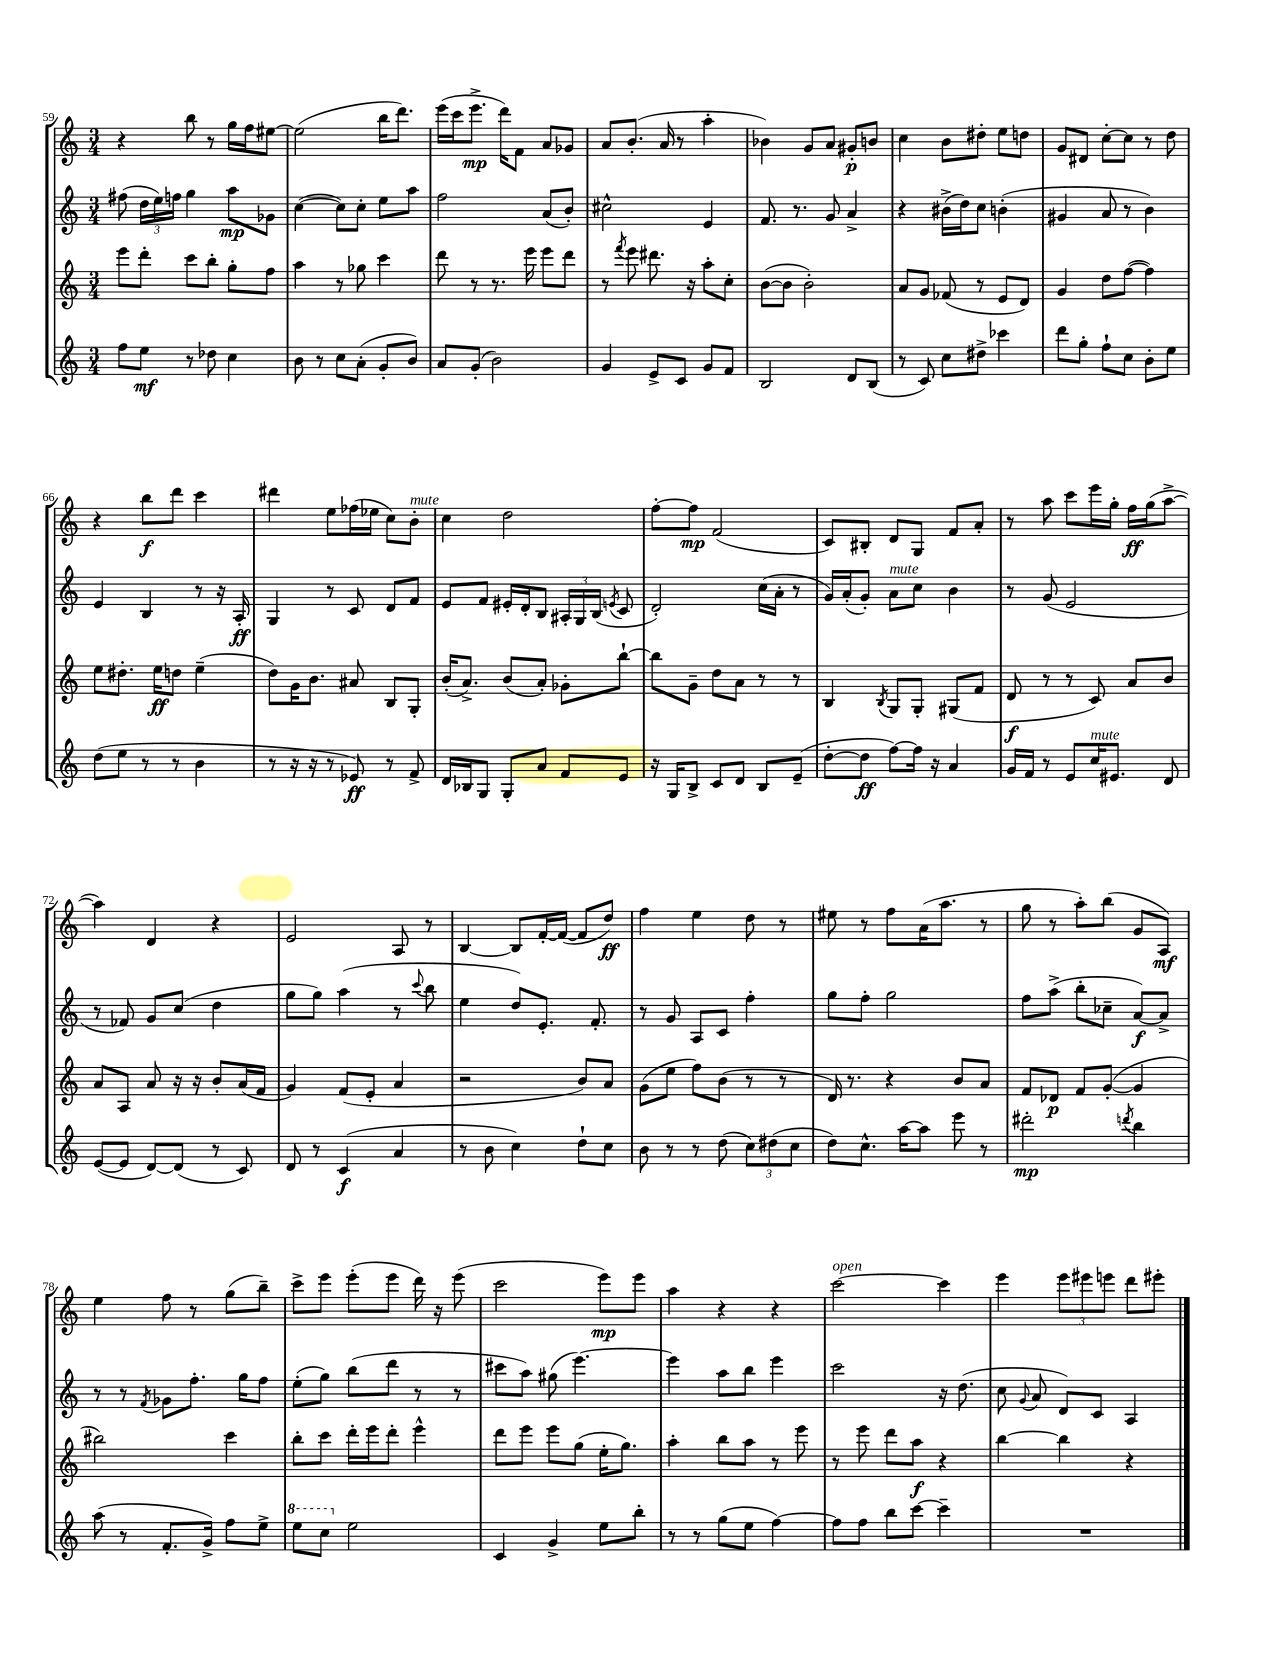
<<
\new StaffGroup <<
\new Staff = "s0" {
    \clef treble \key c \major \numericTimeSignature \time 3/4
    \autoBeamOff r4 b''8 r8 g''16[ f''16 eis''8]~ |
    eis''2( b''16[ d'''8.]) |
    e'''16[( c'''16 e'''8.]->\mp d'''16[) f'8] a'8[ ges'8] |
    a'8[ b'8.]-.( a'16 r8 a''4-. |
    bes'4) g'8[ a'8] gis'8[-.\p b'8] |
    c''4 b'8[ dis''8]-. e''8[ d''8] |
    g'8[ dis'8] c''8[~-. c''8] r8 d''8 |
    r4 b''8[\f d'''8] c'''4 |
    dis'''4 e''8[ fes''16( ees''16] c''8[) b'8]-.^\markup { \italic "mute" } |
    c''4 d''2 |
    f''8[~-. f''8]\mp f'2( |
    c'8[) bis8]-. d'8[ g8] f'8[ a'8]-. |
    r8 a''8 c'''8[ e'''16 g''16]-. f''16[\ff g''16( a''8]~-> |
    a''4) d'4 r4 |
    e'2 a8 r8 |
    b4~ b8[ f'16~-. f'16]~( f'8[ d''8]\ff) |
    f''4 e''4 d''8 r8 |
    eis''8 r8 f''8[ a'16( a''8.] r8 |
    g''8 r8 a''8[-.) b''8]( g'8[ a8]\mf) |
    e''4 f''8 r8 g''8[( b''8]--) |
    c'''8[-> e'''8] e'''8[-.( e'''8] d'''16) r16 e'''8( |
    c'''2 e'''8[\mp) e'''8] |
    a''4 r4 r4 |
    c'''2~^\markup { \italic "open" } c'''4 |
    e'''4 \tuplet 3/2 { e'''8[ eis'''8 e'''8] } d'''8[ eis'''8]-. \bar "|." |
}
\new Staff = "s1" {
    \clef treble \key c \major \numericTimeSignature \time 3/4
    \autoBeamOff fis''8( \tuplet 3/2 { d''16[ e''16) f''16] } g''4 a''8[\mp ges'8] |
    c''4~( c''8[) c''8]-. e''8[ a''8] |
    f''2 a'8[( b'8]-.) |
    cis''2-^ e'4 |
    f'8. r8. g'8 a'4-> |
    r4 bis'16[->( d''16) c''8] b'4-.( |
    gis'4 a'8 r8 b'4) |
    e'4 b4 r8 r16 a16-.\ff |
    g4 r8 c'8 d'8[ f'8] |
    e'8[ f'8] eis'16[-. d'16-. b8] \tuplet 3/2 { ais16[-. g16 b16]( } \acciaccatura { e'8 } c'8 |
    d'2-.) c''16[( a'16]-. r8 |
    g'16[) a'16-.( g'8]-.) a'8[^\markup { \italic "mute" } c''8] b'4 |
    r8 g'8( e'2 |
    r8 fes'8) g'8[ c''8]( d''4 |
    g''8[ g''8]) a''4( r8 \appoggiatura { c'''8 } b''8 |
    e''4 d''8[) e'8.]-. f'8.-. |
    r8 g'8 a8[ c'8] f''4-. |
    g''8[ f''8]-. g''2 |
    f''8[ a''8]->( b''8[-. ces''8]-- a'8[~\f) a'8]-> |
    r8 r8 \acciaccatura { f'8 } ges'8[ f''8.]-. g''16[ f''8] |
    e''8[-.( g''8]) b''8[( d'''8] r8 r8 |
    cis'''8[ a''8]) gis''8( e'''4.~) |
    e'''4 a''8[ b''8] e'''4 |
    c'''2 r16 d''8.( |
    c''8 \appoggiatura { g'8 } a'8 d'8[) c'8] a4 \bar "|." |
}
\new Staff = "s2" {
    \clef treble \key c \major \numericTimeSignature \time 3/4
    \autoBeamOff e'''8[ d'''8]-. c'''8[ b''8]-. g''8[-. f''8] |
    a''4 r8 ges''8 c'''4 |
    d'''8 r8 r8. e'''16 e'''8[ d'''8] |
    r8 \acciaccatura { f'''8 } e'''8 dis'''8. r16 a''8[-. c''8]-. |
    b'8[~( b'8] b'2-.) |
    a'8[ g'8] fes'8( r8 e'8[ d'8]) |
    g'4 d''8[ f''8]~( f''4) |
    e''8[ dis''8.]-. e''16[\ff d''8] e''4--( |
    d''8[) g'16 b'8.] ais'8 b8[ g8]-. |
    b'16[-.( a'8.]->) b'8[( a'8]-.) ges'8[-. b''8]~-! |
    b''8[ g'8]-- d''8[ a'8] r8 r8 |
    b4 \acciaccatura { b8 } g8[ g8]-. gis8[( f'8] |
    d'8\f r8 r8 c'8) a'8[ b'8] |
    a'8[ a8] a'8 r16 r16 b'8[-. a'16( f'16] |
    g'4) f'8[( e'8]-. a'4 |
    r2 b'8[) a'8] |
    g'8[( e''8] f''8[) b'8]( r8 r8 |
    d'16) r8. r4 b'8[ a'8] |
    f'8[ des'8]\p f'8[ g'8]~-.( g'4 |
    bis''2) c'''4 |
    b''8[-. c'''8] d'''16[-. e'''16 d'''8]-. e'''4-^ |
    d'''8[ e'''8] e'''8[ g''8]( e''16[-. g''8.]) |
    a''4-. b''8[ a''8] r8 e'''8 |
    r8 e'''8 d'''8[ a''8]\f r4 |
    b''4~ b''4 r4 \bar "|." |
}
\new Staff = "s3" {
    \clef treble \key c \major \numericTimeSignature \time 3/4
    \autoBeamOff f''8[ e''8]\mf r8 des''8 c''4 |
    b'8 r8 c''8[ a'8]-.( g'8[-. b'8]) |
    a'8[ g'8]-.( b'2) |
    g'4 e'8[-> c'8] g'8[ f'8] |
    b2 d'8[ b8]( |
    r8 c'8) c''8[ dis''8]-> ces'''4 |
    d'''8[ g''8]-. f''8[-! c''8] b'8[-. e''8] |
    d''8[( e''8] r8 r8 b'4 |
    r8 r16 r16 r8 ees'8\ff) r8 f'8-> |
    d'16[ bes16 g8] g8[-. a'8] f'8[ e'8] |
    r16 g16[ b8]-> c'8[ d'8] b8[ e'8]--( |
    d''8[~-. d''8]\ff f''8[~) f''16] r16 a'4 |
    g'16[ f'16] r8 e'8[ c''16^\markup { \italic "mute" } eis'8.] d'8 |
    e'8[~( e'8] d'8[~) d'8]( r8 c'8) |
    d'8 r8 c'4\f( a'4 |
    r8 b'8 c''4) d''8[-! c''8] |
    b'8 r8 r8 d''8( \tuplet 3/2 { c''8[) dis''8( c''8] } |
    d''8[) c''8.]-^ a''16[~ a''8] e'''8 r8 |
    dis'''2-.\mp \acciaccatura { d'''8 } b''4 |
    a''8( r8 f'8.[-. g'16]->) f''8[ e''8]-> |
    \ottava #1 e'''8[ c'''8] \ottava #0 e''2 |
    c'4 g'4-> e''8[ b''8]-. |
    r8 r8 g''8[( e''8] f''4~) |
    f''8[ f''8] b''8[ c'''8]~ c'''4-- |
    R2. \bar "|." |
}
>>
>>
\layout { \context { \Score currentBarNumber = #59 } }
